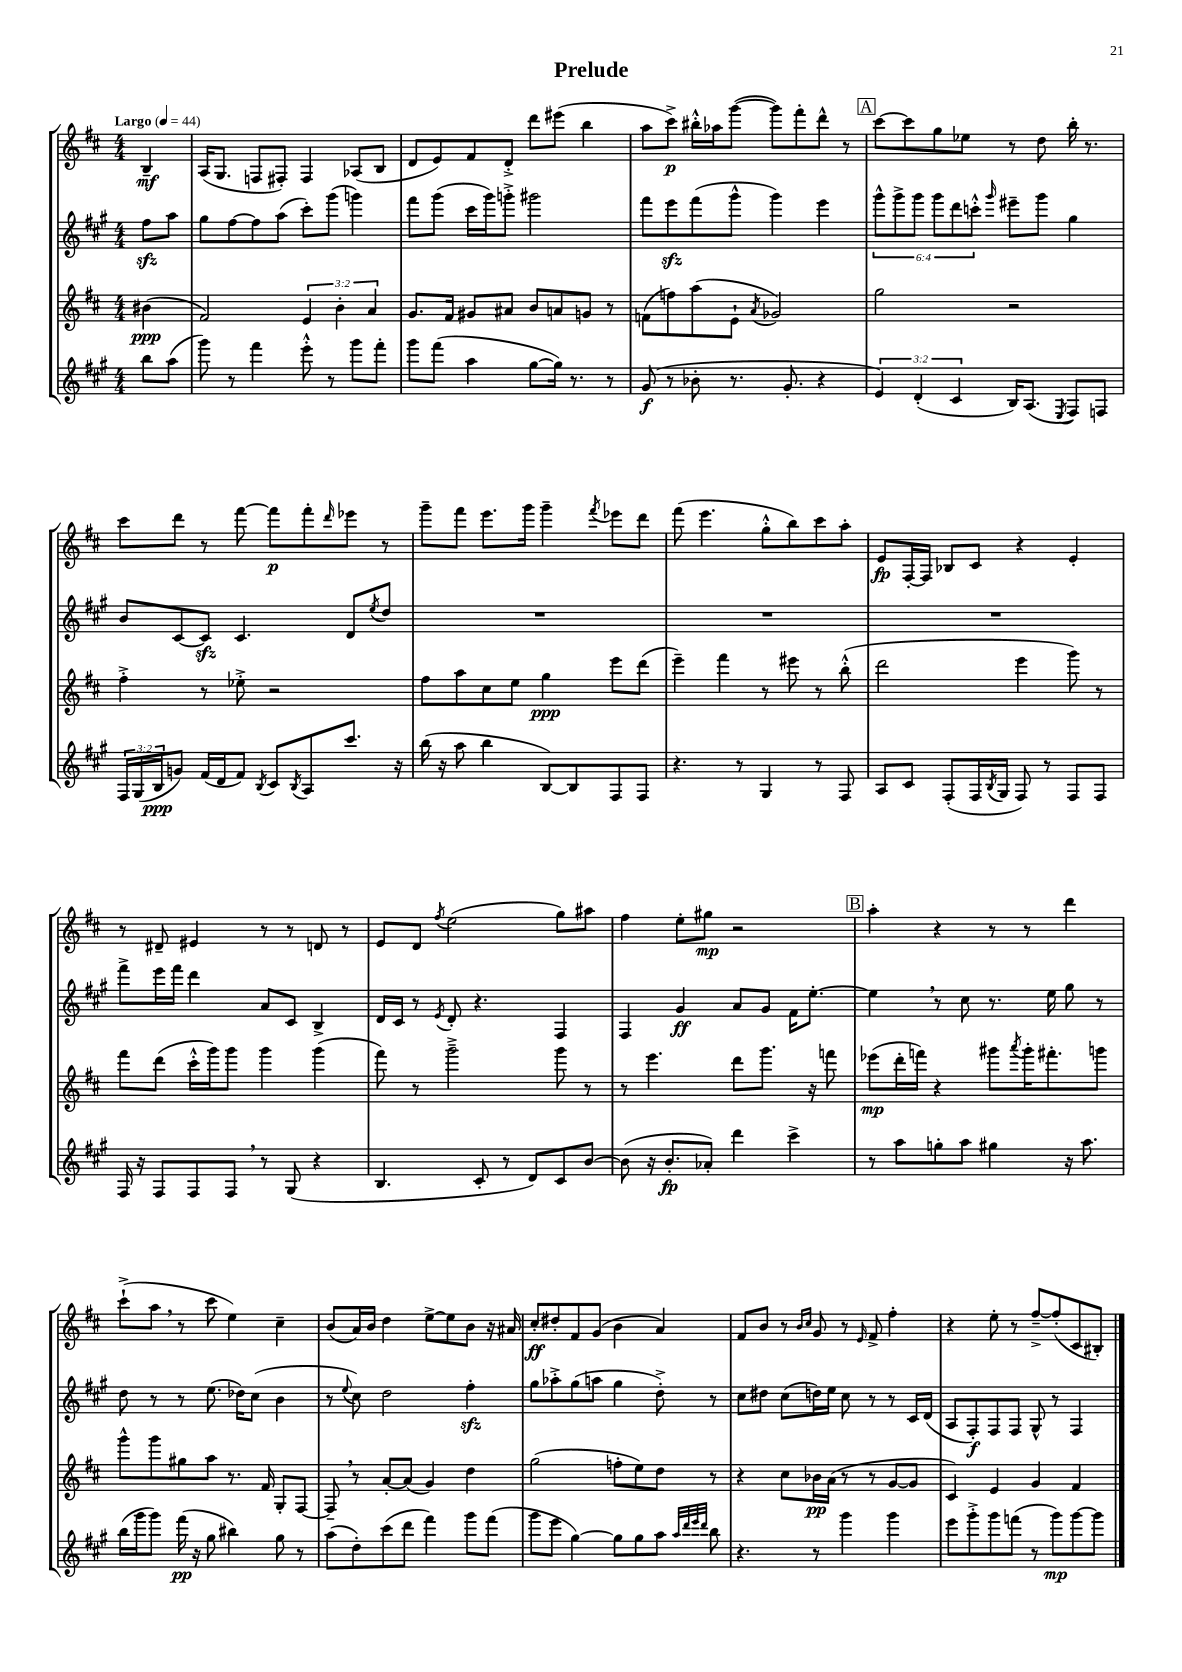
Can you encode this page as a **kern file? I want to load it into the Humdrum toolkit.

**kern	**dynam	**kern	**dynam	**kern	**dynam	**kern	**dynam
*part4	*part4	*part3	*part3	*part2	*part2	*part1	*part1
*staff4	*staff4	*staff3	*staff3	*staff2	*staff2	*staff1	*staff1
*clefG2	*	*clefG2	*	*clefG2	*	*clefG2	*
*k[f#c#g#]	*	*k[f#c#]	*	*k[f#c#g#]	*	*k[f#c#]	*
*M4/4	*	*M4/4	*	*M4/4	*	*M4/4	*
*MM44	*	*MM44	*	*MM44	*	*MM44	*
=	=	=	=	=	=	=	=
!	!	!	!	!	!	!LO:TX:a:B:t=Largo	!
8bb\L	.	(4b#X\	ppp	8ff#zz\L	.	4B~/	mf
(8aa\J	.	.	.	8aa\J	.	.	.
=1	=1	=1	=1	=1	=1	=1	=1
8ggg#\)	.	2f#/)	.	8gg#\L	.	(16A/KL	.
.	.	.	.	.	.	8.G/J	.
8r	.	.	.	[8ff#\	.	.	.
4fff#\	.	.	.	8ff#\]	.	8Fn/L	.
.	.	.	.	(8aa\J	.	8F#X'/J)	.
8eee'^^\	.	6e/	.	8ccc#'\L)	.	4F#/	.
8r	.	.	.	(8ggg#\J	.	.	.
.	.	6b'\	.	.	.	.	.
8ggg#\L	.	.	.	4gggn\)	.	(8A-X/L	.
.	.	6a/	.	.	.	.	.
8fff#'\J	.	.	.	.	.	8B/J	.
=2	=2	=2	=2	=2	=2	=2	=2
8ggg#\L	.	8.g/L	.	8fff#\L	.	8d/L	.
(8fff#\J	.	.	.	(8ggg#\J	.	8e/)	.
.	.	16f#/Jk	.	.	.	.	.
4aa\	.	8g#X/L	.	16ccc#\LL	.	8f#/	.
.	.	.	.	16ggg#\J)	.	.	.
.	.	8a#X/J	.	8gggn'^\J	.	8d'^/J	.
[8gg#\L	.	8b/L	.	2ggg#X\	.	8ddd\L	.
16gg#\Jk])	.	8an/	.	.	.	(8eee#X\J	.
8.r	.	.	.	.	.	.	.
.	.	8gn/J	.	.	.	4bb\	.
8r	.	8r	.	.	.	.	.
=3	=3	=3	=3	=3	=3	=3	=3
(8g#/	f	(8fn\L	.	8fff#\L	.	8aa\L	.
8r	.	8ffn\)	.	8eeezz\	.	8ccc#^\J)	p
8b-X'\	.	(8aa\	.	(8fff#\	.	16bb#X'^^\LL	.
.	.	.	.	.	.	16aa-X\J	.
8.r	.	8e`\J	.	8ggg#^^\J	.	([8ggg\J	.
.	.	8qa/	.	.	.	.	.
.	.	2g-X/)	.	4ggg#\)	.	8ggg\L])	.
8.g#'/	.	.	.	.	.	.	.
.	.	.	.	.	.	8fff#'\	.
4r	.	.	.	4eee\	.	8ddd^^\J	.
.	.	.	.	.	.	8r	.
!!LO:REH:place=s1:t=A
=4	=4	=4	=4	=4	=4	=4	=4
6e/)	.	2gg\	.	12ggg#^^\L	.	[8ccc#\L	.
.	.	.	.	12ggg#^\	.	.	.
.	.	.	.	.	.	8ccc#\]	.
(6d'/	.	.	.	12ggg#\J	.	.	.
.	.	.	.	12ggg#\L	.	8gg\	.
6c#/	.	.	.	12ddd\	.	.	.
.	.	.	.	.	.	8ee-X\J	.
.	.	.	.	12cccn'^^\J	.	.	.
.	.	.	.	16qqggg#/	.	.	.
16B/KL)	.	2r	.	8eee#X~\L	.	8r	.
(8.A/J	.	.	.	.	.	.	.
.	.	.	.	8ggg#\J	.	8dd\	.
8qE/	.	.	.	.	.	.	.
8F#/L)	.	.	.	4gg#\	.	16bb'\	.
.	.	.	.	.	.	8.r	.
8Fn/J	.	.	.	.	.	.	.
!!LO:LB:g=z
=5	=5	=5	=5	=5	=5	=5	=5
24F#/LL	.	4ff#'^\	.	8b/L	.	8ccc#\L	.
(24G#/	.	.	.	.	.	.	.
24B/J	ppp	.	.	.	.	.	.
8gn/J)	.	.	.	[8c#/	.	8ddd\J	.
(16f#/LL	.	8r	.	8c#zz/J]	.	8r	.
16d/J	.	.	.	.	.	.	.
8f#/J)	.	8ee-X'^\	.	4.c#/	.	[8fff#\	.
8qB/	.	.	.	.	.	.	.
8c#/L	.	2r	.	.	.	8fff#\L]	p
8qB/	.	.	.	.	.	.	.
8A/	.	.	.	.	.	8fff#'\	.
.	.	.	.	.	.	16qqddd/	.
8.ccc#/J	.	.	.	8d/L	.	8eee-X\J	.
.	.	.	.	8qee/	.	.	.
.	.	.	.	8dd/J	.	8r	.
16r	.	.	.	.	.	.	.
=6	=6	=6	=6	=6	=6	=6	=6
(16bb\	.	8ff#\L	.	1r	.	8ggg~\L	.
16r	.	.	.	.	.	.	.
8aa\	.	8aa\	.	.	.	8fff#\J	.
4bb\	.	8cc#\	.	.	.	8.eee\L	.
.	.	8ee\J	.	.	.	.	.
.	.	.	.	.	.	16ggg\Jk	.
[8B/L)	.	4gg\	ppp	.	.	4ggg~\	.
8B/]	.	.	.	.	.	.	.
.	.	.	.	.	.	8qfff#/	.
8F#/	.	8eee\L	.	.	.	8eee-X\L	.
8F#/J	.	(8ddd\J	.	.	.	8ddd\J	.
=7	=7	=7	=7	=7	=7	=7	=7
4.r	.	4eee~\)	.	1r	.	(8fff#\	.
.	.	.	.	.	.	4.eee\	.
.	.	4fff#\	.	.	.	.	.
8r	.	.	.	.	.	.	.
4G#/	.	8r	.	.	.	8gg'^^\L	.
.	.	8eee#X\	.	.	.	8bb\)	.
8r	.	8r	.	.	.	8ccc#\	.
8F#/	.	(8bb'^^\	.	.	.	8aa'\J	.
=8	=8	=8	=8	=8	=8	=8	=8
8A/L	.	2ddd\	.	1r	.	8e/L	fp
8c#/J	.	.	.	.	.	[16F#'/L	.
.	.	.	.	.	.	16F#/JJ]	.
(8F#'/L	.	.	.	.	.	8B-X/L	.
16F#/L	.	.	.	.	.	8c#/J	.
8qB/	.	.	.	.	.	.	.
16G#/JJ	.	.	.	.	.	.	.
8F#/)	.	4eee\	.	.	.	4r	.
8r	.	.	.	.	.	.	.
8F#/L	.	8ggg\)	.	.	.	4e'/	.
8F#/J	.	8r	.	.	.	.	.
!!LO:LB:g=z
=9	=9	=9	=9	=9	=9	=9	=9
16F#/	.	8fff#\L	.	8fff#^\L	.	8r	.
16r	.	.	.	.	.	.	.
8F#/L	.	(8ddd\J	.	16eee\L	.	8d#X~/	.
.	.	.	.	16fff#\JJ	.	.	.
8F#/	.	16ccc#'^^\LL	.	4ddd\	.	4e#X/	.
.	.	16ggg\J)	.	.	.	.	.
8F#,/J	.	8ggg\J	.	.	.	.	.
8r	.	4ggg\	.	8a/L	.	8r	.
(8G#/	.	.	.	8c#/J	.	8r	.
4r	.	(4ggg\	.	4B^/	.	8dn/	.
.	.	.	.	.	.	8r	.
=10	=10	=10	=10	=10	=10	=10	=10
4.B/	.	8fff#\)	.	16d/LL	.	8e/L	.
.	.	.	.	16c#/JJ	.	.	.
.	.	8r	.	8r	.	8d/J	.
.	.	.	.	8qe/	.	8qff#/	.
.	.	2ggg~^\	.	8d'/	.	(2ee\	.
8c#'/	.	.	.	4.r	.	.	.
8r	.	.	.	.	.	.	.
8d/L)	.	.	.	.	.	.	.
8c#/	.	8ggg\	.	4F#/	.	8gg\L)	.
[8b/J	.	8r	.	.	.	8aa#X\J	.
=11	=11	=11	=11	=11	=11	=11	=11
(8b\]	.	8r	.	4F#/	.	4ff#\	.
16r	.	4.eee\	.	.	.	.	.
8.b'/L	fp	.	.	.	.	.	.
.	.	.	.	4g#/	ff	8ee'\L	.
8a-X'/J)	.	.	.	.	.	8gg#X\J	mp
4ddd\	.	8ddd\L	.	8a/L	.	2r	.
.	.	8.ggg\J	.	8g#/J	.	.	.
4ccc#^\	.	.	.	16f#\KL	.	.	.
.	.	16r	.	[8.ee'\J	.	.	.
.	.	8fffn\	.	.	.	.	.
!!LO:REH:place=s1:t=B
=12	=12	=12	=12	=12	=12	=12	=12
8r	.	(8eee-X\L	mp	4ee,\]	.	4aa'\	.
8aa\L	.	16ddd'\L	.	.	.	.	.
.	.	16fffn\JJ)	.	.	.	.	.
8ggn'\	.	4r	.	8r	.	4r	.
8aa\J	.	.	.	8cc#\	.	.	.
4gg#X\	.	8ggg#X\L	.	8.r	.	8r	.
.	.	8qaaa/	.	.	.	.	.
.	.	16ggg#'\K	.	.	.	8r	.
.	.	8.fff#X'\	.	16ee\	.	.	.
16r	.	.	.	8gg#\	.	4ddd\	.
8.aa\	.	.	.	.	.	.	.
.	.	8gggn\J	.	8r	.	.	.
!!LO:LB:g=z
=13	=13	=13	=13	=13	=13	=13	=13
(16bb\LL	.	8ggg^^\L	.	8dd\	.	(8ccc#`^\L	.
16ggg#\J	.	.	.	.	.	.	.
8ggg#\J)	.	8ggg\	.	8r	.	8aa,\J	.
(16fff#\	pp	8gg#X\	.	8r	.	8r	.
16r	.	.	.	.	.	.	.
8gg#\	.	8aa\J	.	(8.ee\	.	8ccc#\	.
4bb#X\)	.	8.r	.	.	.	4ee\)	.
.	.	.	.	16dd-X\KL)	.	.	.
.	.	.	.	(8cc#\J	.	.	.
.	.	16f#/	.	.	.	.	.
8gg#\	.	8G'/L	.	4b\	.	4cc#~\	.
8r	.	[8F#/J	.	.	.	.	.
=14	=14	=14	=14	=14	=14	=14	=14
(8aa\L	.	8F#~,/]	.	8r	.	(8b/L	.
.	.	.	.	8qqee/	.	.	.
8dd'\)	.	8r	.	8cc#\)	.	16a/L)	.
.	.	.	.	.	.	16b/JJ	.
(8ccc#\	.	[8a'/L	.	2dd\	.	4dd\	.
8ddd\J	.	(8a/J]	.	.	.	.	.
4fff#\)	.	4g/)	.	.	.	[8ee^\L	.
.	.	.	.	.	.	8ee\]	.
8ggg#\L	.	4dd\	.	4ff#zz'\	.	8b\J	.
(8fff#\J	.	.	.	.	.	16r	.
.	.	.	.	.	.	16a#X/	.
=15	=15	=15	=15	=15	=15	=15	=15
8ggg#\L	.	(2gg\	.	8gg#\L	.	8cc#'/L	ff
8eee\J	.	.	.	8aa-X'^\	.	8dd#X'/	.
[4gg#\)	.	.	.	(8gg#\	.	8f#/	.
.	.	.	.	8aan\J	.	(8g/J	.
8gg#\L]	.	8ffn'\L	.	4gg#\	.	4b\	.
8gg#\	.	8ee\)	.	.	.	.	.
8aa\J	.	8dd\J	.	8dd'^\)	.	4a/)	.
32qqaa/LLL	.	.	.	.	.	.	.
32qqddd/	.	.	.	.	.	.	.
32qqeee/	.	.	.	.	.	.	.
32qqddd/JJJ	.	.	.	.	.	.	.
8bb\	.	8r	.	8r	.	.	.
=16	=16	=16	=16	=16	=16	=16	=16
4.r	.	4r	.	8cc#\L	.	8f#/L	.
.	.	.	.	8dd#X\J	.	8b/J	.
.	.	8cc#\L	.	(8cc#\L	.	8r	.
.	.	.	.	.	.	16qqb/LL	.
.	.	.	.	.	.	16qqcc#/JJ	.
8r	.	16b-X\L	pp	16ddn\L)	.	8g/	.
.	.	(16a\JJ	.	16ee\JJ	.	.	.
4ggg#\	.	8r	.	8cc#\	.	8r	.
.	.	.	.	.	.	16qqe/	.
.	.	8r	.	8r	.	8f#^/	.
4ggg#\	.	[8g/L	.	8r	.	4ff#'\	.
.	.	8g/J]	.	16c#/LL	.	.	.
.	.	.	.	(16d/JJ	.	.	.
=17	=17	=17	=17	=17	=17	=17	=17
8eee\L	.	4c#/)	.	8A/L	.	4r	.
8ggg#'^\	.	.	.	8F#'/)	f	.	.
8ggg#\	.	4e/	.	8F#/	.	8ee'\	.
(8fffn\J	.	.	.	8F#/J	.	8r	.
8r	.	4g/	.	8G#^^/	.	[8ff#~^/L	.
8ggg#\L)	mp	.	.	8r	.	(8ff#'/]	.
[8ggg#\	.	4f#/	.	4F#/	.	8c#/	.
8ggg#\J]	.	.	.	.	.	8B#X'/J)	.
==	==	==	==	==	==	==	==
*-	*-	*-	*-	*-	*-	*-	*-
